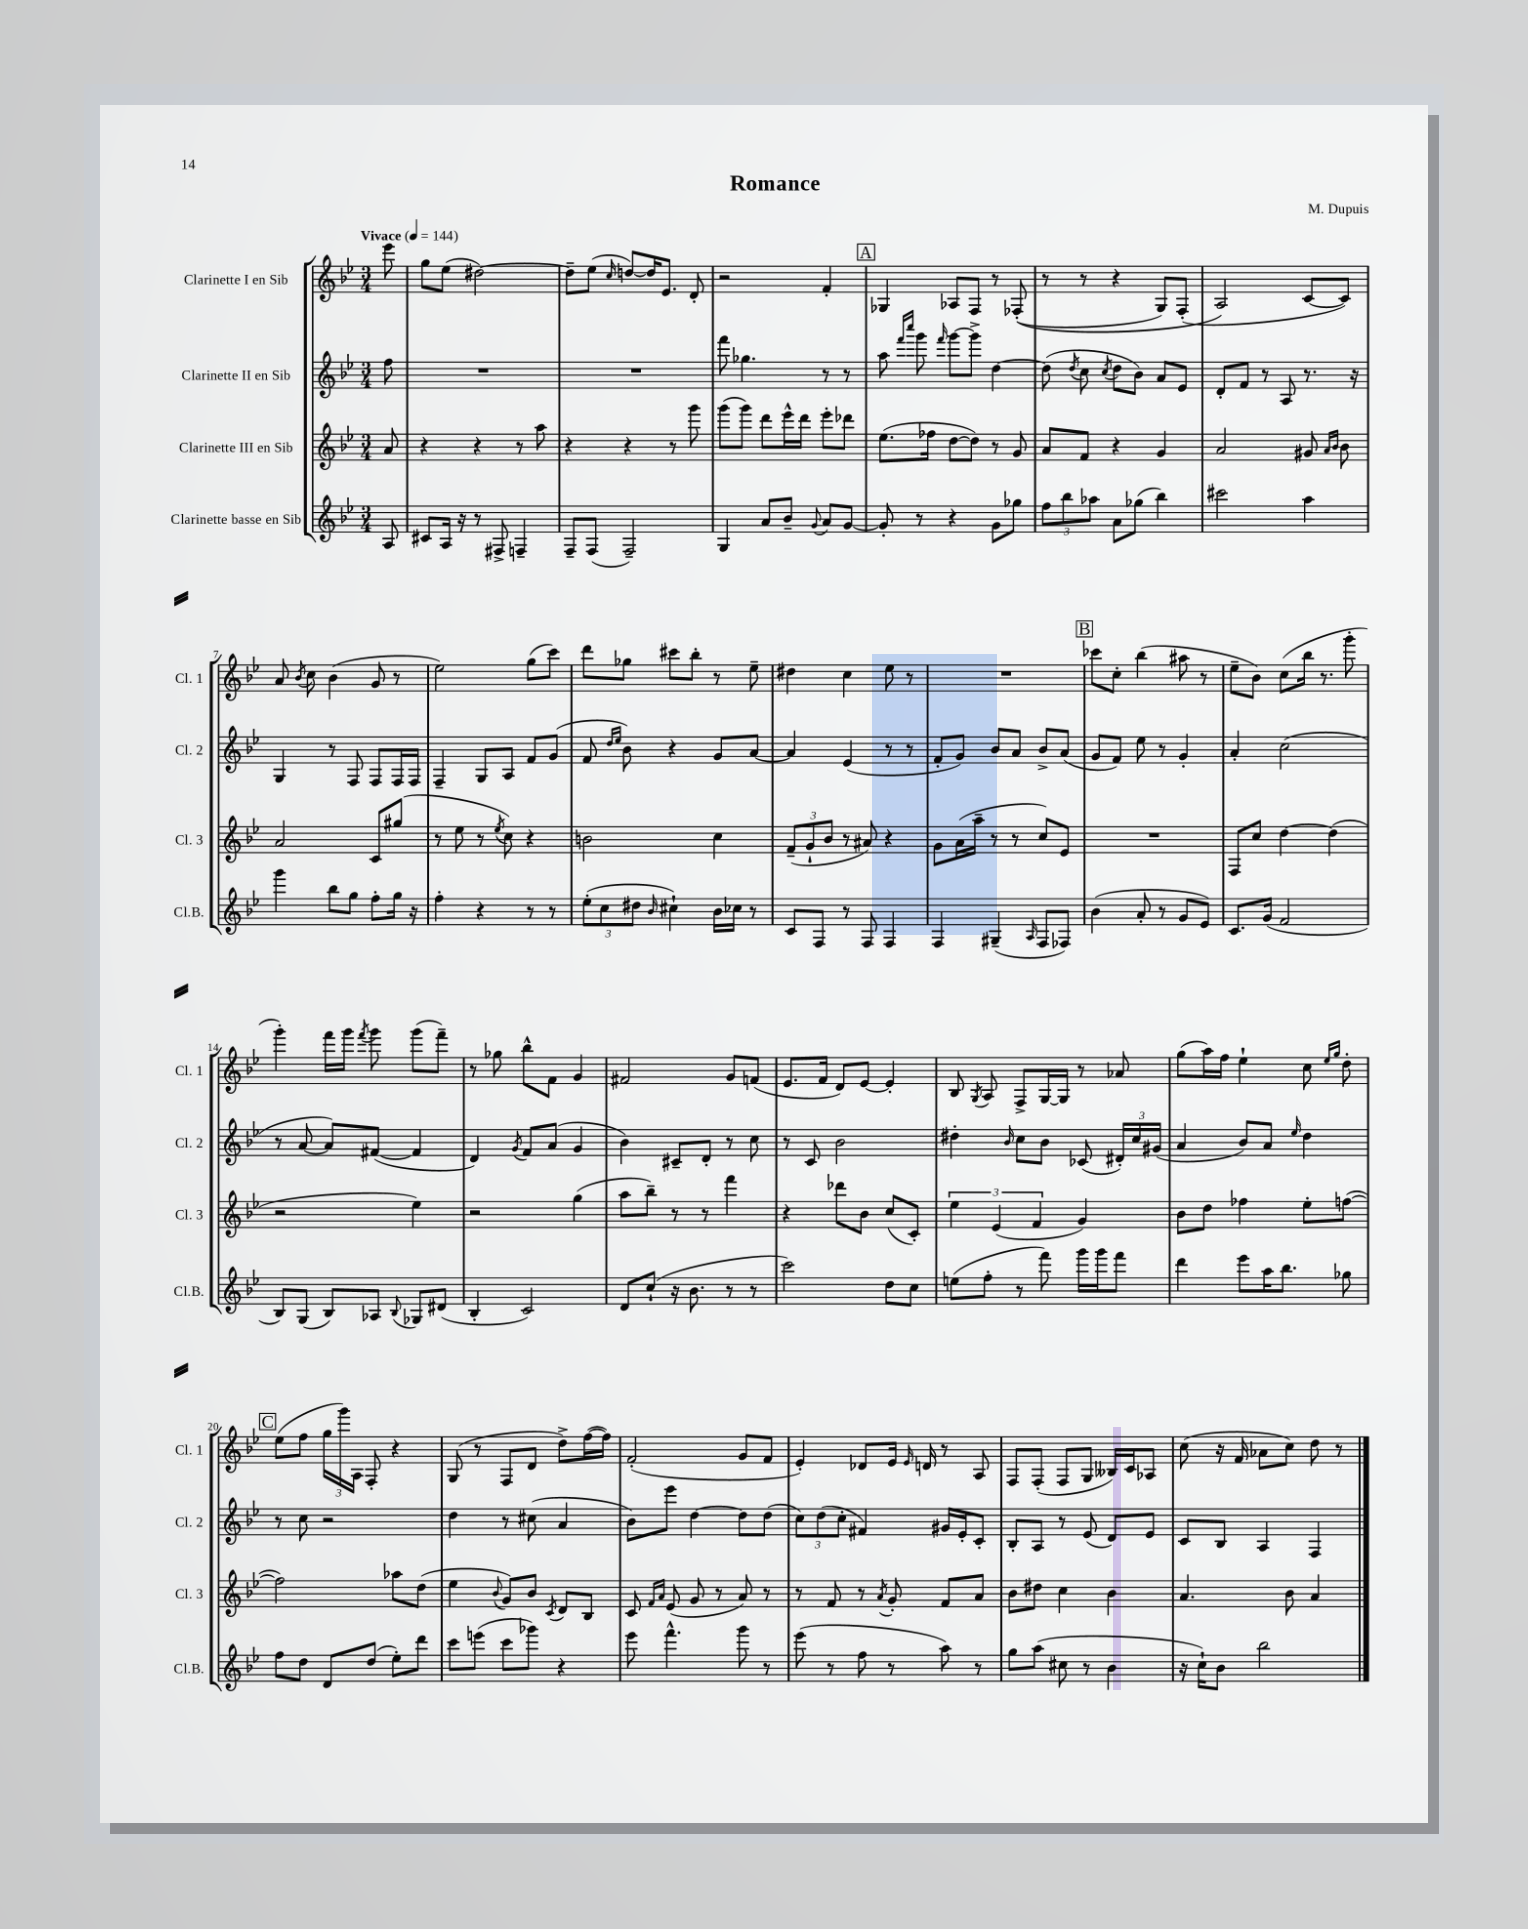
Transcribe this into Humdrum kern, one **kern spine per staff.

**kern	**kern	**kern	**kern
*staff4	*staff3	*staff2	*staff1
*clefG2	*clefG2	*clefG2	*clefG2
*k[b-e-]	*k[b-e-]	*k[b-e-]	*k[b-e-]
*M3/4	*M3/4	*M3/4	*M3/4
*MM144	*MM144	*MM144	*MM144
8A	8a	8ff	8eee-
=	=	=	=
8c#	4r	2.r	8gg
16A	.	.	(8ee-
16r	.	.	.
8r	4r	.	[2dd#)
8F#^	.	.	.
4F~	8r	.	.
.	8aa	.	.
=	=	=	=
8F~	4r	2.r	8dd#~]
(8F	.	.	(8ee-
.	.	.	16qqcc
2F~)	4r	.	[8dd)
.	.	.	16dd]
.	.	.	8.e-
.	8r	.	.
.	8ggg	.	8d'
=	=	=	=
4G	(8ggg	8fff	2r
.	8ggg)	4.gg-	.
8a	8ddd	.	.
8b-~	16eee-^^	.	.
.	16ddd	.	.
8qqg	.	.	.
8a	8eee-'	8r	4f'
[8g	8ddd-	8r	.
=	=	=	=
8g']	(8.ee-	8aa	4G-
.	.	16qqfff	.
.	.	16qqcccc	.
8r	.	8ggg	.
.	16ff-	.	.
.	.	16qqfff	.
4r	[8dd	[8ggg	8A-
.	8dd])	8ggg^]	8F
8g	8r	[4dd	8r
8gg-	8g	.	&((8F-'
=	=	=	=
12ff	8a	(8dd]	8r
12bb-	.	.	.
.	.	8qdd	.
.	8f	8cc	8r
12aa-	.	.	.
.	.	8qcc	.
8a	4r	8dd	4r
(8gg-	.	8b-)	.
4bb-)	4g	8a	8G)
.	.	8e-	(8F'
=	=	=	=
2ccc#	2a	8d'	2A&)
.	.	8f	.
.	.	8r	.
.	.	8A	.
4aa	8g#	8.r	[8c
.	16qqa	.	.
.	16qqb-	.	.
.	8b-	.	8c])
.	.	16r	.
=	=	=	=
4ggg	2a	4G	8a
.	.	.	8qb-
.	.	.	8cc
8bb-	.	8r	(4b-
8gg	.	8F	.
8ff'	8c	8F	8g
16gg	(8gg#	16F	8r
16r	.	16F	.
=	=	=	=
4ff'	8r	4F~	2ee-)
.	8ee-	.	.
4r	8r	8G	.
.	8qee-	.	.
.	8cc)	8A	.
8r	4r	8f	(8gg
8r	.	(8g	8ccc)
=	=	=	=
(12ee-'	2b	8f	8ddd
12cc	.	.	.
.	.	16qqdd	.
.	.	16qqee-	.
.	.	8b-)	8gg-
12dd#	.	.	.
16qqb-	.	.	.
4cc#`)	.	4r	8ccc#
.	.	.	8bb-'
16b-	4cc	8g	8r
16cc-	.	.	.
8r	.	[8a	8ee-~
=	=	=	=
8c	(12f~	4a]	4dd#
.	12g`	.	.
8F	.	.	.
.	12b-	.	.
8r	8r	(4e-	4cc
8F	8a#)	.	.
4F	4r	8r	8ee-
.	.	8r	8r
=	=	=	=
4F	8g	8f'	2.r
.	(16a	8g)	.
.	16aa~	.	.
(4G#~	8r	8b-	.
.	8r	8a	.
16qqA	.	.	.
8F	8cc)	8b-^	.
8F-)	8e-	(8a	.
=	=	=	=
(4b-	2.r	8g	8ccc-
.	.	8f)	8cc'
8a'	.	8ee-	(4bb-
8r	.	8r	.
8g	.	4g'	8aa#
8e-)	.	.	8r
=	=	=	=
8.c	8F	4a'	8ee-~
.	8cc	.	8b-)
(16g	.	.	.
2f	[4dd	(2cc	(8cc
.	.	.	16bb-
.	.	.	8.r
.	(4dd]	.	.
.	.	.	8ggg'
=	=	=	=
8B-)	2r	8r	4ggg')
(8G	.	[8a	.
8B-)	.	8a])	16fff
.	.	.	16ggg
.	.	.	8qfff
8A-	.	([8f#	8ggg
8qqB-	.	.	.
8G-	4ee-)	4f#]	(8ggg
(8d#	.	.	8fff~)
=	=	=	=
4B-'	2r	4d)	8r
.	.	.	8gg-
.	.	8qg	.
2c)	.	8f	8bb-^^
.	.	(8a	8f
.	(4gg	4g	4g
=	=	=	=
8d	8aa	4b-)	2f#
(8cc`	8bb-~)	.	.
16r	8r	8c#~	.
8.b-	.	.	.
.	8r	8d'	.
8r	4fff	8r	8g
8r	.	8cc	(8f
=	=	=	=
2ccc)	4r	8r	8.e-
.	.	8c	.
.	.	.	16f
.	8ddd-	2b-	8d)
.	8b-	.	[8e-
8dd	(8cc	.	4e-']
8cc	8c')	.	.
=	=	=	=
(8ee	6ee-	4dd#'	8B-
.	.	.	8qG
8ff'	.	.	8A
.	(6e-	.	.
.	.	16qqb-	.
8r	.	8cc	8F^
.	6f	.	.
8fff)	.	8b-	[16G
.	.	.	16G]
16ggg	4g)	(8c-	8r
16ggg	.	.	.
8fff	.	24d#')	8a-
.	.	24cc	.
.	.	(24g#	.
=	=	=	=
4ddd	8b-	4a	(8gg
.	8dd	.	16aa)
.	.	.	16ff
8eee-	4ff-	8b-)	4ee-`
16aa	.	8a	.
8.bb-	.	.	.
.	.	16qqee-	.
.	8ee-'	4dd	8cc
.	.	.	16qqee-
.	.	.	16qqgg
8gg-	([8ff	.	8dd'
=	=	=	=
8ff	2ff])	8r	(8ee-
8dd	.	8cc	8ff
8d	.	2r	24gg
.	.	.	24ggg)
.	.	.	24A
(8dd	.	.	8F'
8ee-')	8aa-	.	4r
8ddd	(8dd	.	.
=	=	=	=
8ccc	4ee-	4dd	(8G
(8eee	.	.	8r
.	8qqb-	.	.
8ccc	8g)	8r	8F
8ggg-)	8b-	(8cc#	8d
.	8qc	.	.
4r	8d	4a	8dd^)
.	8B-	.	([16ff
.	.	.	16ff])
=	=	=	=
8eee-	8c	8b-)	(2f'
.	16qqf	.	.
.	16qqa	.	.
4.fff^^	(8e-	8eee-	.
.	8g	[4dd	.
.	8r	.	.
8ggg	8a)	8dd]	8g
8r	8r	(8dd	8f
=	=	=	=
(8eee-	8r	12cc)	4e-')
.	.	(12dd	.
8r	8f	.	.
.	.	12cc'	.
8ff	8r	4f#)	8d-
.	8qa	.	.
8r	8g'	.	16e-
.	.	.	16qqe-
.	.	.	16d
8aa)	8f	16g#	8r
.	.	16e-'	.
8r	8a	8c'	8A
=	=	=	=
8gg	8b-	8B-'	8F
(8aa	8dd#	8A	(8F'
8cc#	4cc	8r	8F
8r	.	(8e-	8G
4b-	4b-	8d)	16B--)
.	.	.	16c
.	.	8e-	8A-
=	=	=	=
16r	4.a	8c	(8cc
16cc`)	.	.	.
8b-	.	8B-	16r
.	.	.	16f
2bb-	.	4A	8a-
.	8b-	.	8cc)
.	4a	4F	8dd
.	.	.	8r
==	==	==	==
*-	*-	*-	*-
